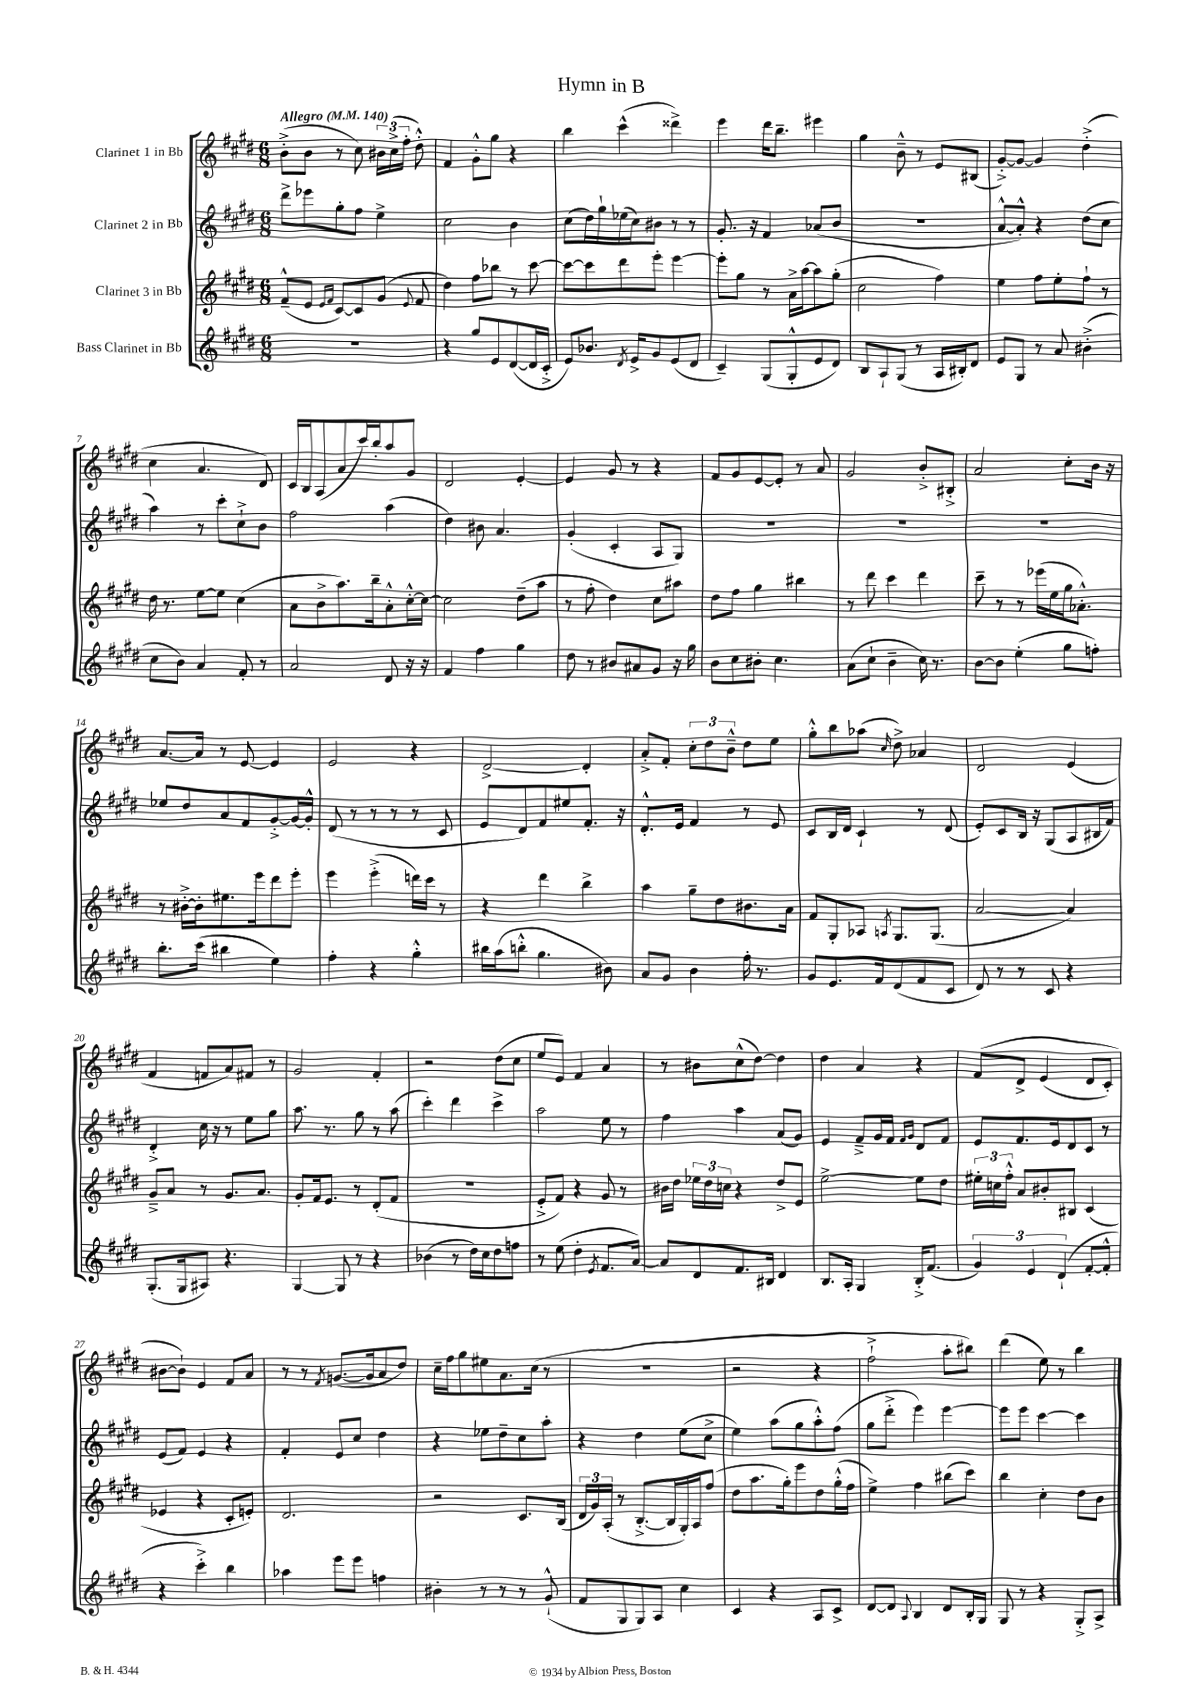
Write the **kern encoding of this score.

**kern	**kern	**kern	**kern
*part4	*part3	*part2	*part1
*staff4	*staff3	*staff2	*staff1
*I"Bass Clarinet in Bb	*I"Clarinet 3 in Bb	*I"Clarinet 2 in Bb	*I"Clarinet 1 in Bb
*clefG2	*clefG2	*clefG2	*clefG2
*k[f#c#g#d#]	*k[f#c#g#d#]	*k[f#c#g#d#]	*k[f#c#g#d#]
*M6/8	*M6/8	*M6/8	*M6/8
*MM140	*MM140	*MM140	*MM140
=1	=1	=1	=1
!	!	!	!LO:TX:a:B:t=Allegro
2.r	(8f#~^^/L	8ddd#^\L	(8b'^\L
.	8e/J	8eee-X\	8b\J
.	16qqe/LL	.	.
.	16qqf#/JJ	.	.
.	[8c#/L)	8gg#'\	8r
.	8c#/]	8ff#\J	8cc#\)
.	(8g#/J	4ee^\	24b#X\LL
.	.	.	(24cc#^\
.	.	.	24ff#'\JJ
.	8qqe/	.	.
.	8f#/	.	8dd#'^^\)
=2	=2	=2	=2
4r	4dd#\)	2cc#\	4f#/
8gg#/L	8ff#\L	.	8g#'^^\L
8e/	8bb-X\J	.	8gg#\J
([8d#/	8r	4b\	4r
16d#/L]	[8ccc#\	.	.
16c#'^/JJ	.	.	.
=3	=3	=3	=3
8e/L)	8ccc#\L_	(8cc#\L	4bb\
8.b-X/J	8ccc#\]	16dd#\L)	.
.	.	16gg#`\	.
.	8ddd#\	(16ee-X\	(4ccc#^^\
8qd#/	.	.	.
16e^/KL	.	16cc#\J)	.
8g#/	8eee'\J	8b#X\J	.
(8e/	[4eee\	8r	4ddd##X^\)
8d#/J	.	8r	.
=4	=4	=4	=4
4c#~/)	8eee'\L]	8.g#'/	4eee\
.	8gg#\J	.	.
.	.	16r	.
(8G#/L	8r	4f#/	16ddd#\KL
.	.	.	8.bb~\J
8G#'^^/	16a^\LL	.	.
.	[16aa\J	.	.
8e/	8aa\]	(8a-X/L	4eee#X\
8d#/J)	(8gg#'\J	8b/J	.
=5	=5	=5	=5
8B/L	2cc#\	2.r	4gg#\
8A`/	.	.	.
(8G#/J	.	.	8b~^^\
8r	.	.	8r
16A/LL	4ff#\)	.	8e/L
16B#X'/J)	.	.	.
8d#/J	.	.	(8B#X/J
=6	=6	=6	=6
8e/L	4ee\	[8a^^/L	[8g#'^/L)
8G#/J	.	8a'^^/J])	8g#/J_
8r	8ff#\L	4r	4g#/]
8a/	8ee'\	.	.
(4b#X'^\	8ff#`\J	(8dd#\L	(4dd#'^\
.	8r	8cc#\J	.
!!LO:LB:g=z
=7	=7	=7	=7
8cc#\L	16dd#\	4aa\)	4cc#\
.	8.r	.	.
8b\J)	.	.	.
4a/	[8ee\L	8r	4.a/
.	8ee\J]	8ccc#'\L	.
8f#'/	(4cc#\	8cc#`^\	.
8r	.	8b\J	8d#/)
=8	=8	=8	=8
2a/	8a\L	2ff#\	16c#/LL
.	.	.	16B/J
.	8b^\	.	(8A/
.	8.aa\)	.	8a/
.	.	.	16ccc#/L)
.	16bb~\k	.	16bb'/J
8d#/	8a'^^\	(4aa\	8aa/
16r	[16cc#'^^\L	.	8g#/J
16r	16cc#\JJ_	.	.
=9	=9	=9	=9
4f#/	2cc#\]	4dd#\)	2d#/
4ff#\	.	8b#X\	.
.	.	4.a/	.
4gg#\	(8dd#~\L	.	[4e'/
.	8aa\J	.	.
=10	=10	=10	=10
8dd#\	8r	(4g#'/	4e/]
8r	8ff#'\	.	.
8b#X/L	4dd#\)	4c#'/	8g#/
8a#X/	.	.	8r
8g#/J	8cc#\L	8A/L	4r
16r	8aa#X\J	8G#/J)	.
16gg#\	.	.	.
=11	=11	=11	=11
8b\L	8dd#\L	2.r	8f#/L
8cc#\	8ff#\J	.	8g#/
8b#X'\J	4gg#\	.	[8e/
4.cc#\	.	.	8e'/J]
.	4bb#X\	.	8r
.	.	.	8a/
=12	=12	=12	=12
(8a\L	8r	2.r	2g#/
8cc#`\J	8ddd#\	.	.
4b~\	4ccc#\	.	.
16cc#\)	4ddd#\	.	8b'^/L
8.r	.	.	.
.	.	.	8B#X'^/J
=13	=13	=13	=13
[8b\L	8ccc#~\	2.r	2a/
8b\J]	8r	.	.
(4ee'\	8r	.	.
.	(16eee-X\LL	.	.
.	16ee\	.	.
8gg#\L	16gg#\J	.	8cc#'\L
.	8.a-X'^^\J)	.	.
8ffn'\J)	.	.	16b\Jk
.	.	.	16r
!!LO:LB:g=z
=14	=14	=14	=14
8.bb'\L	8r	8ee-X/L	[8.a/L
.	[16b#X'^\LL	8dd#/	.
(16ccc#\Jk	16b#'\J]	.	16a/Jk]
4bb#X\	8.ee#X\	8a/	8r
.	.	8f#/	[8e/
.	16eee\k	.	.
4ee\)	8ddd#\	[8g#'^/	4e/]
.	8eee'\J	16g#/L_	.
.	.	16g#'^^/JJ]	.
=15	=15	=15	=15
4ff#'\	4eee\	(8d#/	2e/
.	.	8r	.
4r	(4eee'^\	8r	.
.	.	8r	.
4gg#'^^\	16dddn\LL)	8r	4r
.	16ccc#\JJ	.	.
.	8r	8c#/	.
=16	=16	=16	=16
16bb#X\LL	4r	8e/L	[2d#^/
(16aa\J	.	.	.
8bbn'^^\J	.	8d#/)	.
4.gg#\	4ddd#\	8f#/	.
.	.	8ee#X/	.
.	4bb^\	8.f#'/J	4d#'/]
8b#X\)	.	.	.
.	.	16r	.
=17	=17	=17	=17
8a/L	4aa\	8.d#'^^/L	8a'^/L
8g#/J	.	.	8f#'/J
.	.	16e/Jk	.
4b\	8gg#~\L	4f#/	12cc#'\L
.	.	.	12dd#\
.	8dd#\	.	.
.	.	.	12b~^^\J
16ff#'\	8.b#X\	8r	8dd#\L
8.r	.	.	.
.	.	8e/	8ee\J
.	16a\Jk	.	.
=18	=18	=18	=18
8g#/L	8f#/L	8c#/L	8gg#'^^\L
8.e/	8G#'/	16B/L	8bb\
.	.	16d#/JJ	.
.	8A-X/J	4c#`/	(8aa-X\J
16f#/k	.	.	.
.	8qAn/	.	16qqcc#/
(8d#/	8.G#/L	.	8dd#^\)
8f#/	.	8r	4a-X/
.	(8.G#/J	.	.
8c#/J	.	(8d#/	.
=19	=19	=19	=19
8d#/)	[2a/	8e'/L)	2d#/
8r	.	8c#/	.
8r	.	16B/Jk	.
.	.	16r	.
8c#/	.	(8G#/L	.
4r	4a/])	8A/	(4e/
.	.	16B#X/L	.
.	.	16f#/JJ)	.
!!LO:LB:g=z
=20	=20	=20	=20
(8.G#'/L	8g#~^/L	4d#'^/	4f#/
.	8a/J	.	.
16G#/k	.	.	.
8A#X/J)	8r	16cc#\	8fn/L
.	.	16r	.
4.r	8.g#/L	8r	8a/)
.	.	8ee\L	8f#X/J
.	8.a/J	.	.
.	.	8gg#\J	8r
=21	=21	=21	=21
[4G#/	8g#'/L	8.aa\	2g#/
.	16f#/k	.	.
.	8.e/J	8.r	.
8G#/]	.	.	.
8r	8r	8gg#\	.
4r	(8d#'/L	8r	4f#'/
.	8f#/J	(8aa\	.
=22	=22	=22	=22
(4b-X\	2.r	4ccc#'\)	2r
8r	.	4ddd#\	.
16dd#\LL)	.	.	.
16cc#\J	.	.	.
8dd#\	.	4ccc#^\	(8dd#\L
8ffn\J	.	.	8cc#\J
=23	=23	=23	=23
8r	8e'^/L	2aa\	8ee/L
(8ee\	8f#/J)	.	8e/J)
4dd#'\	4r	.	4f#/
8qe/	.	.	.
8.f#/L	8g#/	8ee\	4a/
.	8r	8r	.
[16a/Jk)	.	.	.
=24	=24	=24	=24
8a/L]	16b#X\LL	4ff#\	8r
.	16dd#\JJ	.	.
8d#/	24ee-X\LL	.	8b#X\L
.	24dd#\	.	.
.	24ccn\JJ	.	.
8.f#/	4r	4aa\	(8cc#^^\
.	.	.	[8dd#\J)
16B#X/Jk	.	.	.
4d#/	8dd#^/L	(8a/L	4dd#\]
.	8e/J	8g#/J)	.
=25	=25	=25	=25
8.B/L	[2ee^\	4e/	4dd#\
16A'/Jk	.	.	.
4G#/	.	8f#~^/L	4a/
.	.	16g#/L	.
.	.	16f#/JJ	.
.	.	16qqf#/LL	.
.	.	16qqg#/JJ	.
16B'^/KL	8ee\L]	8d#/L	4r
(8.f#/J	.	.	.
.	8dd#\J	8f#/J	.
=26	=26	=26	=26
6g#/)	24ee#X'\LL	8e/L	(8f#/L
.	24ccn\	.	.
.	24ff#'^^\JJ	.	.
.	8a/L	8.f#/	8d#^/J
6e/	.	.	.
.	8b#X'/	.	(4e/
.	.	16e/k	.
(6d#`/	.	.	.
.	8B#X/J	8d#/	.
[8f#'/L	(4c#/	8c#/J	8d#/L
8f#'^^/J]	.	8r	8c#'/J)
!!LO:LB:g=z
=27	=27	=27	=27
4r	4e-X/	(8e/L	[8b#X\L
.	.	8f#/J)	8b#`\J])
4ccc#'^\)	4r	4e/	4e/
4bb\	8c#'/L	4r	8f#/L
.	8en'/J)	.	8a/J
=28	=28	=28	=28
4aa-X\	2.d#/	4f#'/	8r
.	.	.	8r
.	.	.	8qf#/
8eee\L	.	8e/L	([8.gn/L
8eee\J	.	8cc#/J	.
.	.	.	16g/k]
4ffn\	.	4dd#\	8a/
.	.	.	8dd#/J)
=29	=29	=29	=29
4b#X'\	2r	4r	16cc#~\LL
.	.	.	16ff#\J
.	.	.	8gg#\
8r	.	8ee-X\L	8ee#X\
8r	.	8dd#~\	8.a\
8r	8.c#/L	8cc#\	.
.	.	.	(16cc#\Jk
(8g#`^^/	.	8aa'\J	8r
.	(16B/Jk	.	.
=30	=30	=30	=30
8f#/L	24d#/LL	4r	2.r
.	24g#/)	.	.
.	(24A'/JJ	.	.
8G#/	8r	.	.
8G#/)	[8.B'^/L	4dd#\	.
8A/J	.	.	.
.	16B/L]	.	.
4cc#\	16G#'/)	(8ee\L	.
.	16A/J	.	.
.	(8ff#/J	8cc#^\J	.
=31	=31	=31	=31
4c#/	8dd#\L	4ee\)	2r
.	8.aa\	.	.
4r	.	(8aa\L	.
.	16gg#'\k)	.	.
.	8eee\	8gg#\	.
8A/L	8dd#\	8aa'^^\)	4r
8c#^/J	(16gg#'^^\L	(8ff#\J	.
.	16ff#\JJ	.	.
=32	=32	=32	=32
[8d#/L	4ee^\)	8gg#\L	2ff#`^\
8d#/J]	.	8ddd#'^\J	.
8qqA/	.	.	.
4B/	4ff#\	4eee\)	.
8d#/L	(8bb#X\L	[4eee\	8aa'\L
16B'/L	8ccc#\J)	.	8bb#X\J)
16G#/JJ	.	.	.
=33	=33	=33	=33
8G#/	4bb\	8eee\L]	(4ddd#\
8r	.	8eee\J	.
4r	4cc#'\	[4ccc#\	8ee\)
.	.	.	8r
8G#'^/L	8dd#\L	4ccc#\]	4bb\
8A^/J	8b\J	.	.
==	==	==	==
*-	*-	*-	*-
